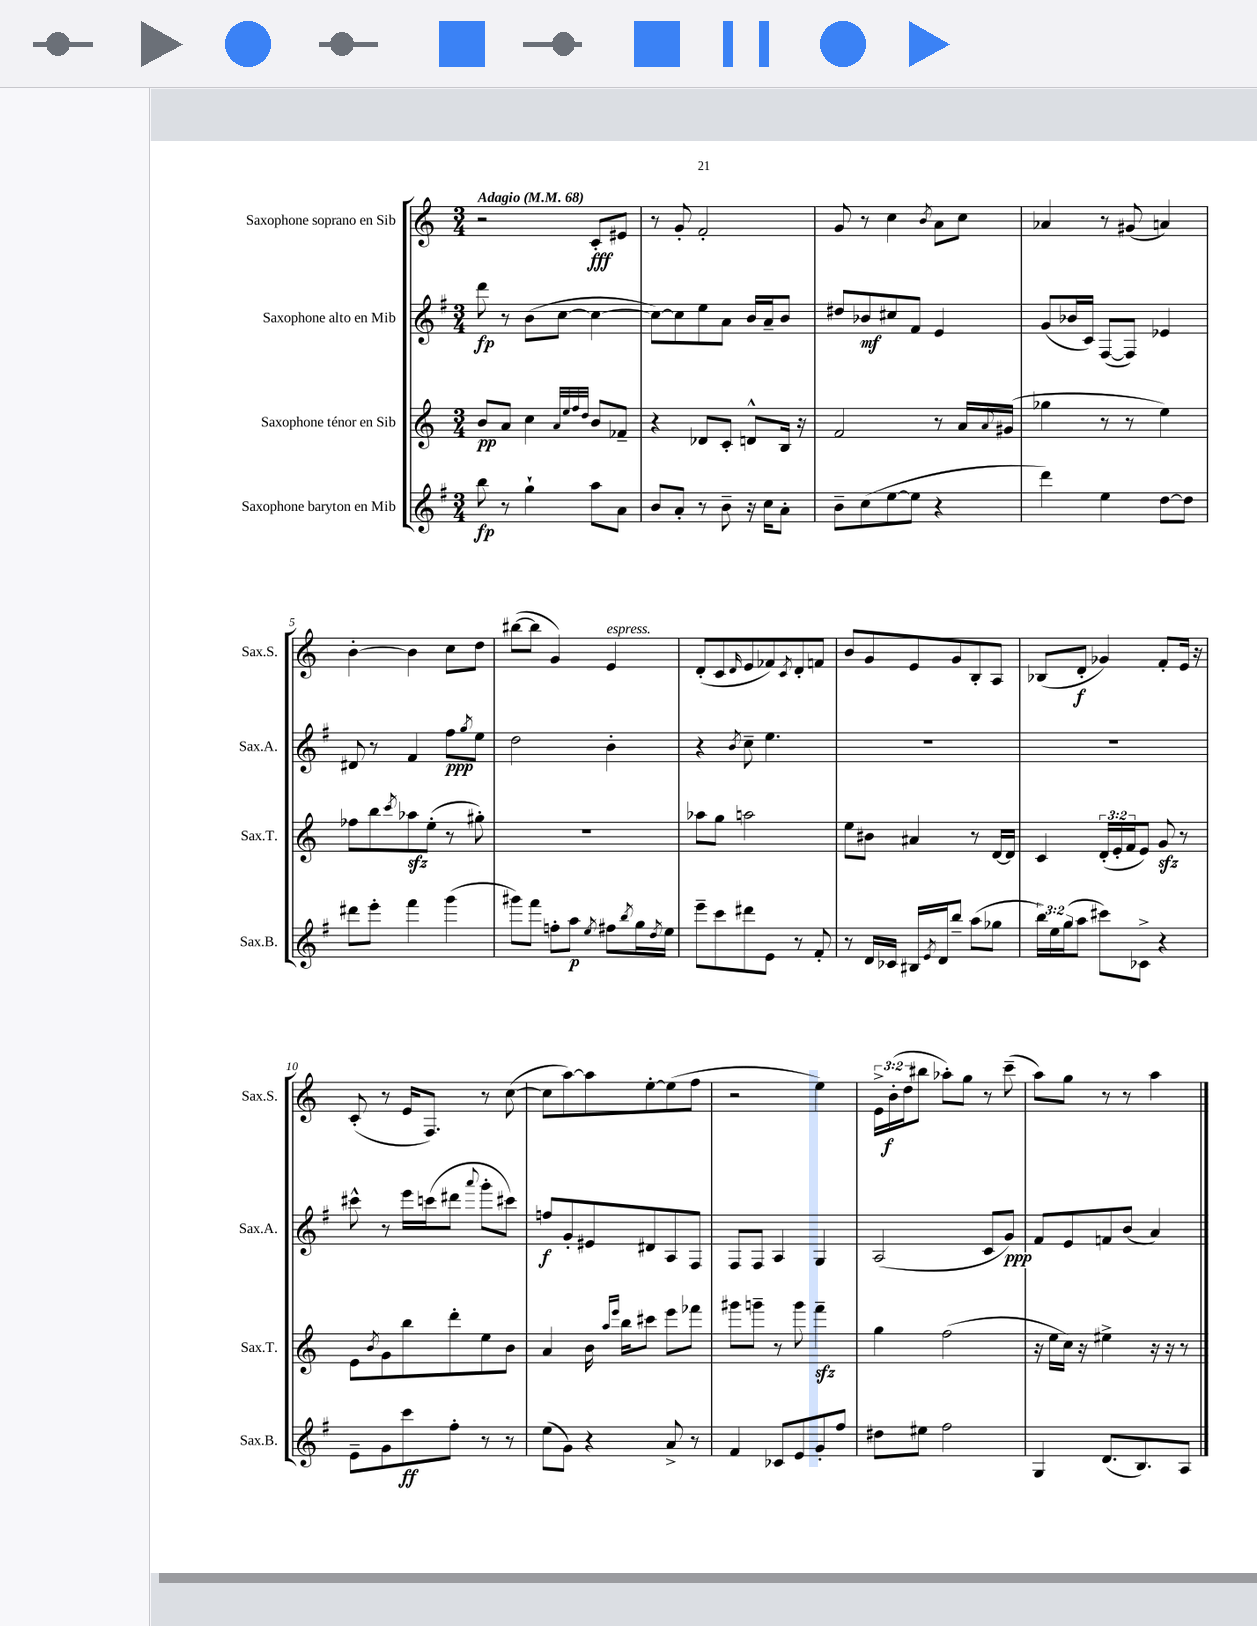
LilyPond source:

<<
\new StaffGroup <<
\new Staff = "s0" \with { instrumentName = "Saxophone soprano en Sib" shortInstrumentName = "Sax.S." } {
    \clef treble \key c \major \numericTimeSignature \time 3/4 \override Staff.TupletNumber.text = #tuplet-number::calc-fraction-text \tempo "Adagio" 4 = 68
    r2 c'8-.\fff eis'8 |
    r8 g'8-. f'2-. |
    g'8 r8 c''4 \acciaccatura { b'8 } a'8 c''8 |
    aes'4 r8 gis'8( a'4) |
    b'4~-. b'4 c''8 d''8 |
    bis''8~( bis''8 g'4) e'4^\markup { \italic "espress." } |
    d'8-.( c'8 \grace { d'16 } e'8 fes'8) \acciaccatura { c'8 } d'8-. f'8 |
    b'8 g'8 e'8 g'8 b8-. a8 |
    bes8( d'8-.\f ges'4) f'8-. e'16 r16 |
    c'8-.( r8 e'16 f8.) r8 c''8~( |
    c''8 a''8~) a''8 e''8~-. e''8( f''8 |
    r2 e''4) |
    \tuplet 3/2 { e'16-> b'16-.\f( d''16 } bis''8 aes''8-.) g''8 r8 c'''8--( |
    a''8) g''8 r8 r8 a''4 \bar "|." |
}
\new Staff = "s1" \with { instrumentName = "Saxophone alto en Mib" shortInstrumentName = "Sax.A." } {
    \clef treble \key g \major \numericTimeSignature \time 3/4
    d'''8\fp r8 b'8( c''8~ c''4~ |
    c''8~) c''8 e''8 a'8 b'16 a'16-- b'8 |
    dis''8 bes'8\mf cis''8 fis'8 e'4 |
    g'8( bes'16 c'16) fis8~( fis8) ees'4 |
    dis'8 r8 fis'4 fis''8\ppp \acciaccatura { g''8 } e''8 |
    d''2 b'4-. |
    r4 \acciaccatura { b'8 } c''8-- e''4. |
    R2. |
    R2. |
    cis'''8-^ r8 e'''16 c'''16( dis'''8 \appoggiatura { a'''8 } g'''8-. cis'''8) |
    f''8\f g'8-. eis'8 dis'8 a8 fis8 |
    fis8 fis8 a4 g4 |
    a2( c'8 g'8\ppp) |
    fis'8 e'8 f'8 b'8( a'4) \bar "|." |
}
\new Staff = "s2" \with { instrumentName = "Saxophone ténor en Sib" shortInstrumentName = "Sax.T." } {
    \clef treble \key c \major \numericTimeSignature \time 3/4 \override Staff.TupletNumber.text = #tuplet-number::calc-fraction-text
    b'8\pp a'8 c''4 \grace { a'32 e''32 f''32 d''32 } b'8 fes'8-- |
    r4 des'8 c'8-. d'8-^ b16 r16 |
    f'2 r8 a'16 \appoggiatura { a'8 } gis'16( |
    ges''4 r8 r8 e''4) |
    fes''8 b''8 \acciaccatura { c'''8 } aes''8\sfz e''8-.( r8 gis''8-.) |
    R2. |
    aes''8 g''8 a''2 |
    e''8 bis'8 ais'4 r8 d'16~ d'16 |
    c'4 \tuplet 3/2 { d'16-.( e'16-. f'16 } e'8) g'8\sfz r8 |
    e'8 \acciaccatura { b'8 } g'8 b''8 d'''8-. e''8 b'8 |
    a'4 b'16 \grace { a''16 e'''16 } b''16 cis'''8 e'''8 fes'''8 |
    gis'''8 g'''8-- r8 g'''8 f'''4--\sfz |
    g''4 f''2( |
    r16 e''16 c''16) r16 eis''4-> r16 r16 r8 \bar "|." |
}
\new Staff = "s3" \with { instrumentName = "Saxophone baryton en Mib" shortInstrumentName = "Sax.B." } {
    \clef treble \key g \major \numericTimeSignature \time 3/4 \override Staff.TupletNumber.text = #tuplet-number::calc-fraction-text
    b''8\fp r8 g''4-! a''8 a'8 |
    b'8 a'8-. r8 b'8-- r16 c''16 a'8-. |
    b'8-- c''8( e''8~ e''8 r4 |
    d'''4) e''4 d''8~ d''8 |
    dis'''8 e'''8-. fis'''4 g'''4( |
    gis'''8) fis'''8 f''8-. a''8\p \acciaccatura { e''8 } fis''8 \acciaccatura { b''8 } g''16 \acciaccatura { d''8 } e''16 |
    e'''8-- c'''8 dis'''8 e'8 r8 fis'8-. |
    r8 d'16 ces'16 bis16 \acciaccatura { e'8 } d'16 b''8-- a''8( ges''8 |
    \tuplet 3/2 { b''16) e''16 g''16( } a''8 cis'''8) ces'8-> r4 |
    e'8-- g'8 c'''8\ff fis''8-. r8 r8 |
    e''8( g'8) r4 a'8-> r8 |
    fis'4 ces'8 e'8 g'8-. fis''8 |
    dis''8 eis''8 fis''2 |
    g4 d'8.( b8.) a8 \bar "|." |
}
>>
>>
